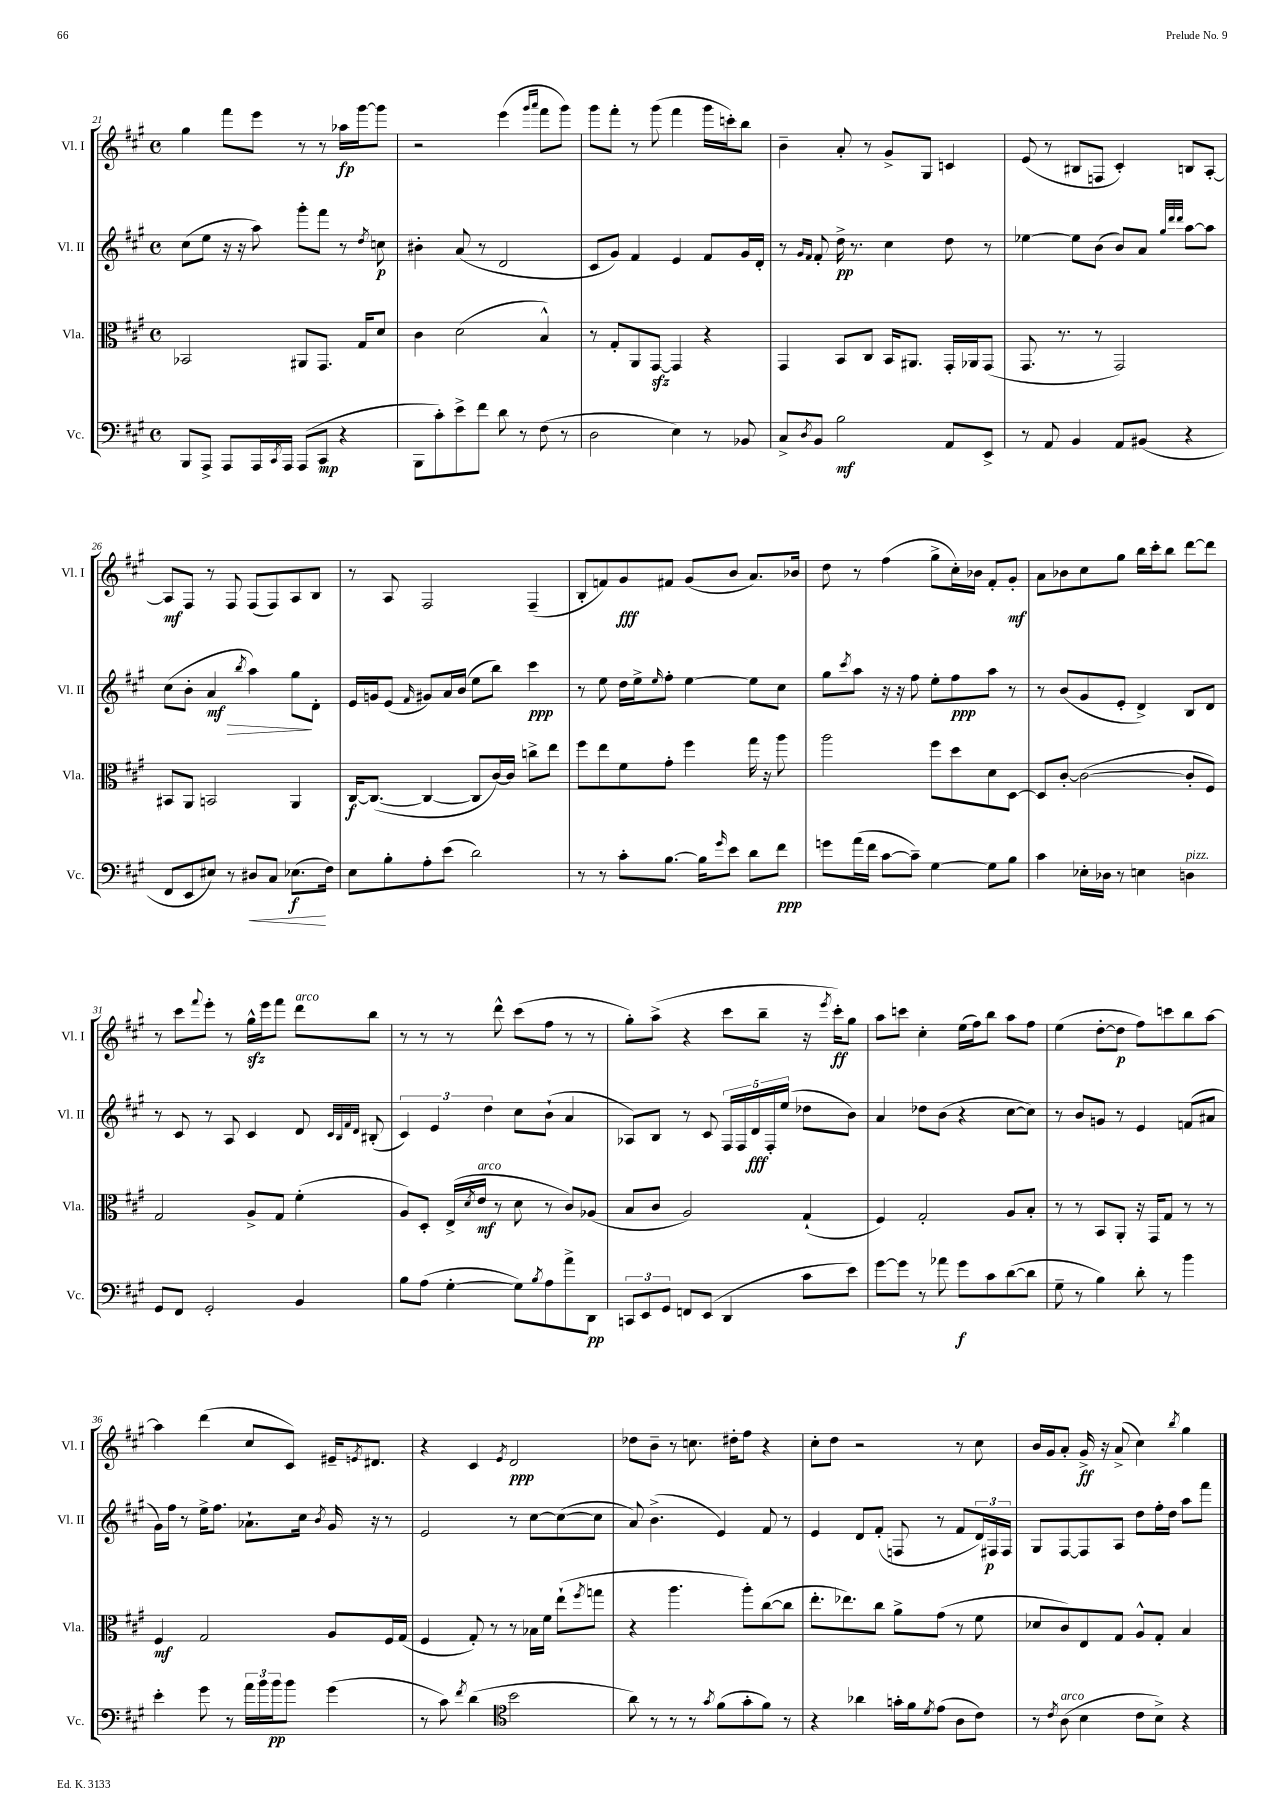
<<
\new StaffGroup <<
\new Staff = "s0" \with { instrumentName = "Vl. I" shortInstrumentName = "Vl. I" } {
    \clef treble \key a \major \defaultTimeSignature \time 4/4
    gis''4 fis'''8 e'''8 r8 r8 aes''16\fp gis'''16~ gis'''8 |
    r2 e'''4( \grace { gis'''16 a'''16 } fis'''8 gis'''8) |
    gis'''8 fis'''8-. r8 gis'''8( fis'''4 gis'''16 c'''16-.) b''8 |
    b'4-- a'8-. r8 gis'8-> gis8 c'4 |
    e'8( r8 bis8 f8 cis'4-.) b8 a8~-. |
    a8\mf fis8 r8 fis8 fis8( fis8) a8 b8 |
    r8 a8 fis2 fis4--( |
    b8-. f'8) gis'8\fff fis'8 gis'8( b'8 a'8.) bes'16 |
    d''8 r8 fis''4( gis''8-> cis''16-.) bes'16 fis'8-. gis'8-.\mf |
    a'8 bes'8 cis''8 gis''8 b''16 cis'''16-. b''8 d'''8~ d'''8 |
    r8 cis'''8 \appoggiatura { fis'''8 } e'''8-. r8 gis''16-^\sfz e'''16 fis'''8 d'''8^\markup { \italic "arco" } b''8 |
    r8 r8 r8 d'''8-^ cis'''8( fis''8 r8 r8 |
    gis''8-.) a''8->( r4 cis'''8 b''8-- r16 \acciaccatura { e'''8 } cis'''16-.\ff) gis''8 |
    a''8 c'''8 cis''4-. e''16( fis''16) b''8 a''8 fis''8 |
    e''4( d''8~-. d''8\p fis''8) c'''8 b''8 a''8~ |
    a''4 d'''4( cis''8 cis'8) eis'16-- \acciaccatura { e'8 } dis'8. |
    r4 cis'4 \acciaccatura { e'8 } d'2\ppp |
    des''8 b'8-- r8 c''8. dis''16-. fis''8 r4 |
    cis''8-. d''8 r2 r8 cis''8 |
    b'16 gis'16 a'8-. gis'16->\ff r16 a'8->( cis''4) \acciaccatura { b''8 } gis''4 \bar "|." |
}
\new Staff = "s1" \with { instrumentName = "Vl. II" shortInstrumentName = "Vl. II" } {
    \clef treble \key a \major \defaultTimeSignature \time 4/4
    cis''8( e''8 r16 r16 a''8) gis'''8-. fis'''8 r8 \acciaccatura { d''8 } c''8\p |
    bis'4-. a'8( r8 d'2 |
    cis'8 gis'8) fis'4 e'4 fis'8 gis'16 d'16-. |
    r8 \grace { gis'16 fis'16 } fis'8-. d''16->\pp r8. cis''4 d''8 r8 |
    ees''4~ ees''8 b'8( b'8) a'8 \grace { gis''32 d'''32 d'''32 } a''8~ a''8 |
    cis''8( b'8-. a'4\mf\> \acciaccatura { b''8 } a''4) gis''8\! d'8-. |
    e'16 g'16 e'8( \grace { fis'16 } gis'8) a'16 b'16( e''8 b''8) cis'''4\ppp |
    r8 e''8 d''16 e''16-> \grace { e''16 } fis''8-. e''4~ e''8 cis''8 |
    gis''8 \acciaccatura { cis'''8 } a''8 r16 r16 fis''8 e''8-. fis''8\ppp a''8 r8 |
    r8 b'8( gis'8 e'8-. d'4->) b8 d'8 |
    r8 cis'8 r8 a8 cis'4 d'8 \grace { cis'32 b32 fis'32 d'32 } bis8-.( |
    \tuplet 3/2 { cis'4) e'4 d''4 } cis''8 b'8-!( a'4 |
    aes8) b8 r8 cis'8 \tuplet 5/4 { fis16 fis16 d'16\fff fis16-. e''16( } des''8 b'8) |
    a'4 des''8 b'8( r4 cis''8~ cis''8) |
    r8 b'8 g'8 r8 e'4 f'8( ais'8 |
    gis'16) fis''16 r8 e''16-> fis''8. aes'8.-! cis''16 \acciaccatura { b'8 } gis'16 r16 r8 |
    e'2 r8 cis''8~ cis''8~( cis''8 |
    a'8) b'4.->( e'4) fis'8 r8 |
    e'4 d'8 fis'8-.( f8 r8 fis'8 \tuplet 3/2 { d'16) fis16\p fis16 } |
    gis8 fis8~ fis8 a8 d''8 fis''16-. d''16 a''8 fis'''8 \bar "|." |
}
\new Staff = "s2" \with { instrumentName = "Vla." shortInstrumentName = "Vla." } {
    \clef alto \key a \major \defaultTimeSignature \time 4/4
    bes,2 ais,8 gis,8. gis16 d'8 |
    cis'4 d'2( b4-^) |
    r8 gis8-. a,8 gis,8~\sfz gis,4 r4 |
    gis,4 b,8 cis8 b,16 ais,8. gis,16-. aes,16 gis,8( |
    gis,8. r8. r8 gis,2) |
    bis,8 a,8 b,2 a,4 |
    cis16~\f cis8.~( cis4~ cis8 cis'16~) cis'16 c''8-> e''8 |
    fis''8 e''8 fis'8 gis'8-. fis''4 gis''16 r16 a''8 |
    a''2 fis''8 d''8 d'8 d8~ |
    d8 cis'8~-. cis'2~( cis'8-. fis8) |
    gis2 a8-> gis8 fis'4-.( |
    a8) d8-. e16->( \acciaccatura { d'8 } e'16\mf^\markup { \italic "arco" } r8 d'8 r8 cis'8) aes8( |
    b8 cis'8 a2) gis4-!( |
    fis4) gis2-. a8 b8-. |
    r8 r8 b,8 a,8-. r16 gis,16 gis8 r8 r8 |
    fis4\mf gis2 a8 fis16 gis16( |
    fis4 gis8-.) r8 r8 bes16 fis'16 e''8-!( \acciaccatura { fis''8 } g''8 |
    r4 a''4. a''8-.) cis''8~( cis''8 |
    e''8.-. ees''8.) cis''8 a'8-> gis'8( r8 fis'8 |
    des'8 cis'8) e8 gis8 a8-^ gis8-. b4 \bar "|." |
}
\new Staff = "s3" \with { instrumentName = "Vc." shortInstrumentName = "Vc." } {
    \clef bass \key a \major \defaultTimeSignature \time 4/4
    b,,8 a,,8-> a,,8 a,,16 \acciaccatura { cis,8 } a,,16 a,,8( cis,8\mp r4 |
    b,,8 cis'8-.) e'8-> fis'8 d'8 r8 fis8( r8 |
    d2 e4) r8 bes,8 |
    cis8-> \acciaccatura { d8 } b,8 b2\mf a,8 e,8-> |
    r8 a,8 b,4 a,8 bis,8( r4 |
    fis,8 e,8 eis8) r8 dis8\< cis8 ees8.\f\!( fis16) |
    e8 b8-. a8-. e'8( d'2) |
    r8 r8 cis'8-. b8.~ b16 \grace { gis'16 } e'8 d'8 fis'8\ppp |
    g'8 a'16( fis'16 cis'8~ cis'8--) gis4~ gis8 b8 |
    cis'4 ees16-. des16 r8 e4 d4^\markup { \italic "pizz." } |
    gis,8 fis,8 gis,2-. b,4 |
    b8 a8( gis4~-. gis8) \acciaccatura { b8 } a8 a'8-> d,8\pp |
    \tuplet 3/2 { c,8 e,8 gis,8 } f,8 e,8( d,4 cis'8 e'8) |
    gis'8~ gis'8 r8 aes'8 gis'8\f cis'8 d'8~( d'8 |
    gis8-- r8 b4) d'8-. r8 b'4 |
    e'4-. gis'8 r8 \tuplet 3/2 { a'16 b'16 b'16\pp } b'8 gis'4( |
    r8 cis'8) \acciaccatura { fis'8 } d'4( \clef tenor b'2 |
    a'8) r8 r8 r8 \acciaccatura { gis'8 } fis'8( gis'8-. fis'8) r8 |
    r4 aes'4 g'16-. fis'16 \acciaccatura { d'8 } e'8( a8 cis'8) |
    r8 \acciaccatura { cis'8 } a8^\markup { \italic "arco" }( b4 cis'8 b8->) r4 \bar "|." |
}
>>
>>
\layout { \context { \Score currentBarNumber = #21 } }
